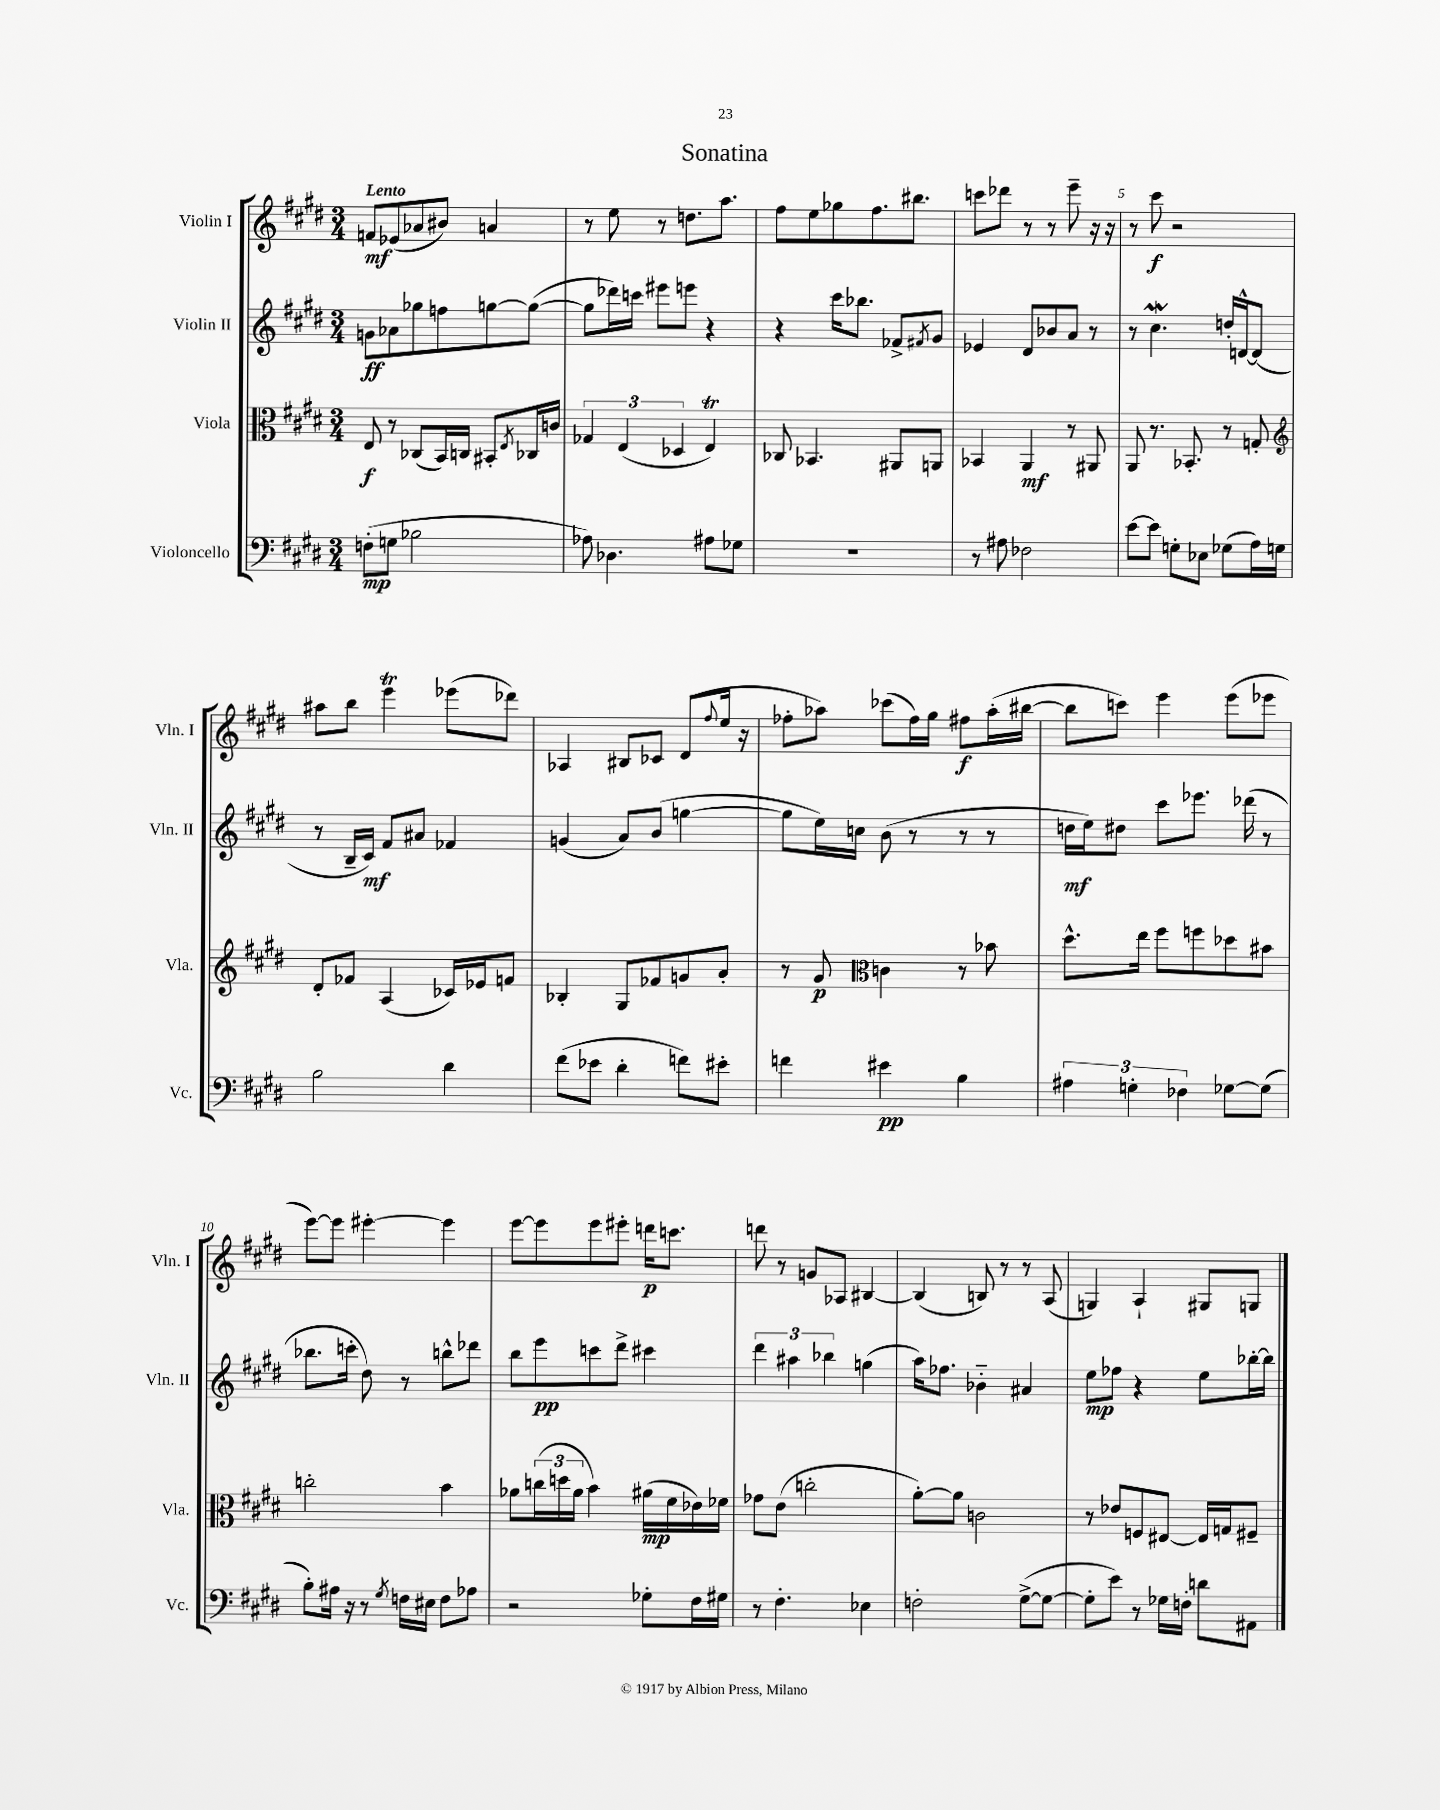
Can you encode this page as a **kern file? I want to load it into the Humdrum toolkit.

**kern	**dynam	**kern	**dynam	**kern	**dynam	**kern	**dynam
*part4	*part4	*part3	*part3	*part2	*part2	*part1	*part1
*staff4	*staff4	*staff3	*staff3	*staff2	*staff2	*staff1	*staff1
*I"Violoncello	*	*I"Viola	*	*I"Violin II	*	*I"Violin I	*
*I'Vc.	*	*I'Vla.	*	*I'Vln. II	*	*I'Vln. I	*
*clefF4	*	*clefC3	*	*clefG2	*	*clefG2	*
*k[f#c#g#d#]	*	*k[f#c#g#d#]	*	*k[f#c#g#d#]	*	*k[f#c#g#d#]	*
*M3/4	*	*M3/4	*	*M3/4	*	*M3/4	*
=1	=1	=1	=1	=1	=1	=1	=1
!	!	!	!	!	!	!LO:TX:a:B:t=Lento	!
(8Fn'\L	mp	8E/	f	8gn\L	ff	8fn/L	mf
8Gn\J	.	8r	.	8a-X\	.	(8e-X/	.
2B-X\	.	(8C-X/L	.	8gg-X\	.	8a-X/	.
.	.	16BB/L)	.	8ffn\	.	8b#X/J)	.
.	.	16Cn/JJ	.	.	.	.	.
.	.	8BB#X'/L	.	[8ggn\	.	4an/	.
.	.	8qE/	.	.	.	.	.
.	.	16C-X/L	.	(8gg\J_	.	.	.
.	.	16cn/JJ	.	.	.	.	.
=2	=2	=2	=2	=2	=2	=2	=2
8A-X\)	.	6G-X/	.	8gg\L]	.	8r	.
4.D-X\	.	.	.	16ddd-X\L)	.	8ee\	.
.	.	(6E/	.	.	.	.	.
.	.	.	.	16cccn\JJ	.	.	.
.	.	.	.	8eee#X\L	.	8r	.
.	.	6D-X/	.	.	.	.	.
.	.	.	.	8eeen\J	.	8.ddn\L	.
8A#X\L	.	4ET/)	.	4r	.	.	.
.	.	.	.	.	.	8.aa\J	.
8G-X\J	.	.	.	.	.	.	.
=3	=3	=3	=3	=3	=3	=3	=3
2.r	.	8C-X/	.	4r	.	8ff#\L	.
.	.	4.BB-X/	.	.	.	8ee\	.
.	.	.	.	16ccc#\KL	.	8gg-X\	.
.	.	.	.	8.bb-X\J	.	.	.
.	.	.	.	.	.	8.ff#\	.
.	.	8AA#X/L	.	8f-X^/L	.	.	.
.	.	.	.	.	.	8.bb#X\J	.
.	.	.	.	8qf#X/	.	.	.
.	.	8AAn/J	.	8g#/J	.	.	.
=4	=4	=4	=4	=4	=4	=4	=4
8r	.	4BB-X/	.	4e-X/	.	8cccn\L	.
8A#X\	.	.	.	.	.	8ddd-X\J	.
2F-X\	.	4AA/	mf	8d#/L	.	8r	.
.	.	.	.	8b-X/	.	8r	.
.	.	8r	.	8a/J	.	8eee~\	.
.	.	8AA#X/	.	8r	.	16r	.
.	.	.	.	.	.	16r	.
=5	=5	=5	=5	=5	=5	=5	=5
[8e\L	.	8AA/	.	8r	.	8r	.
8e\J]	.	8.r	.	4.cc#W\	.	8ccc#\	f
8Gn'\L	.	.	.	.	.	2r	.
.	.	8.BB-X'/	.	.	.	.	.
8E-X\J	.	.	.	.	.	.	.
(8G-X\L	.	8r	.	16ddn'/LL	.	.	.
.	.	.	.	[16dn^^/J	.	.	.
16A\L)	.	8Gn'/	.	(8d/J]	.	.	.
16Gn\JJ	.	.	.	.	.	.	.
!!LO:LB:g=z
=6	=6	=6	=6	=6	=6	=6	=6
*	*	*clefG2	*	*	*	*	*
2B\	.	8d#'/L	.	8r	.	8aa#X\L	.
.	.	8f-X/J	.	16B~/LL	.	8bb\J	.
.	.	.	.	16c#/JJ)	mf	.	.
.	.	(4A/	.	8f#/L	.	4eeeT\	.
.	.	.	.	8a#X/J	.	.	.
4d#\	.	16c-X/LL)	.	4f-X/	.	(8eee-X\L	.
.	.	16e-X/J	.	.	.	.	.
.	.	8fn/J	.	.	.	8ddd-X\J)	.
=7	=7	=7	=7	=7	=7	=7	=7
(8f#\L	.	4B-X'/	.	(4gn/	.	4A-X/	.
8e-X\J	.	.	.	.	.	.	.
4d#'\	.	8G#/L	.	8a/L)	.	8B#X/L	.
.	.	8f-X/	.	(8b/J	.	8c-X/J	.
8fn\L)	.	8gn/	.	[4ggn\	.	(8d#/L	.
.	.	.	.	.	.	8qqff#/	.
8e#X'\J	.	8a'/J	.	.	.	16ee/Jk	.
.	.	.	.	.	.	16r	.
=8	=8	=8	=8	=8	=8	=8	=8
4fn\	.	8r	.	8gg\L]	.	8ff-X'\L	.
.	.	8g#/	p	16ee\L)	.	8aa-X\J)	.
.	.	.	.	16ccn\JJ	.	.	.
*	*	*clefC3	*	*	*	*	*
4e#X\	pp	4cn\	.	(8b\	.	(8ccc-X\L	.
.	.	.	.	8r	.	16ff-\L)	.
.	.	.	.	.	.	16gg#\JJ	.
4B\	.	8r	.	8r	.	8ff#X\L	f
.	.	8b-X\	.	8r	.	(16aa-'\L	.
.	.	.	.	.	.	[16bb#X\JJ	.
=9	=9	=9	=9	=9	=9	=9	=9
6A#X\	.	8.dd#^^\L	.	16ddn\LL	mf	8bb#\L]	.
.	.	.	.	16ee\J)	.	.	.
.	.	.	.	8dd#X\J	.	8cccn\J)	.
6Gn'\	.	.	.	.	.	.	.
.	.	16ee\Jk	.	.	.	.	.
.	.	8ff#\L	.	8ccc#\L	.	4eee\	.
6F-X\	.	.	.	.	.	.	.
.	.	8ffn\	.	8.eee-X\J	.	.	.
[8G-X\L	.	8dd-X\	.	.	.	(8eee\L	.
.	.	.	.	(16ddd-X\	.	.	.
(8G-\J]	.	8b#X\J	.	8r	.	8eee-X\J	.
!!LO:LB:g=z
=10	=10	=10	=10	=10	=10	=10	=10
8B'\L)	.	2ccn'\	.	8.bb-X\L	.	[8eee\L)	.
16A#X\Jk	.	.	.	.	.	8eee\J]	.
16r	.	.	.	16cccn'\Jk	.	.	.
8r	.	.	.	8dd#\)	.	[4eee#X'\	.
8qG#/	.	.	.	.	.	.	.
16Fn\LL	.	.	.	8r	.	.	.
16E#X\JJ	.	.	.	.	.	.	.
8F\L	.	4b\	.	8bbn^^\L	.	4eee#\]	.
8A-X\J	.	.	.	8ddd-X\J	.	.	.
=11	=11	=11	=11	=11	=11	=11	=11
2r	.	8a-X\L	.	8bb\L	.	[8eee\L	.
.	.	(24ccn\L	.	8eee\	pp	8eee\]	.
.	.	24ddn\	.	.	.	.	.
.	.	24a-\JJ	.	.	.	.	.
.	.	4b\)	.	8cccn\	.	8eee\	.
.	.	.	.	8ddd#^\J	.	8eee#X'\J	.
8G-X'\L	.	(16a#X\LL	mp	4ccc#X\	.	16dddn\KL	p
.	.	16f#\	.	.	.	8.cccn\J	.
16F#\L	.	16e-X\)	.	.	.	.	.
16G#X\JJ	.	16f-X\JJ	.	.	.	.	.
=12	=12	=12	=12	=12	=12	=12	=12
8r	.	8g-X\L	.	6ddd#\	.	8dddn\	.
4.F#'\	.	(8e\J	.	.	.	8r	.
.	.	.	.	6aa#X\	.	.	.
.	.	2ccn'\	.	.	.	8gn/L	.
.	.	.	.	6bb-X\	.	.	.
.	.	.	.	.	.	8A-X/J	.
4E-X\	.	.	.	(4ggn\	.	[4B#X/	.
=13	=13	=13	=13	=13	=13	=13	=13
2Fn'\	.	[8a'\L)	.	16aa\KL)	.	(4B#/]	.
.	.	.	.	8.ff-X\J	.	.	.
.	.	8a\J]	.	.	.	.	.
.	.	2cn\	.	4b-X\	.	8Bn/)	.
.	.	.	.	.	.	8r	.
([8G#^\L	.	.	.	4a#X/	.	8r	.
8G#\J_	.	.	.	.	.	(8A/	.
=14	=14	=14	=14	=14	=14	=14	=14
8G#'\L]	.	8r	.	8ee\L	mp	4Gn/)	.
8e\J)	.	8e-X/L	.	8ff-X\J	.	.	.
8r	.	8Fn/	.	4r	.	4A`/	.
16G-X\LL	.	[8E#X/J	.	.	.	.	.
16Fn'\JJ	.	.	.	.	.	.	.
8dn\L	.	16E#/LL]	.	8ee\L	.	8G#X/L	.
.	.	16Gn/J	.	.	.	.	.
8AA#X\J	.	8F#X~/J	.	[16bb-X'\L	.	8Gn/J	.
.	.	.	.	16bb-\JJ]	.	.	.
==	==	==	==	==	==	==	==
*-	*-	*-	*-	*-	*-	*-	*-
